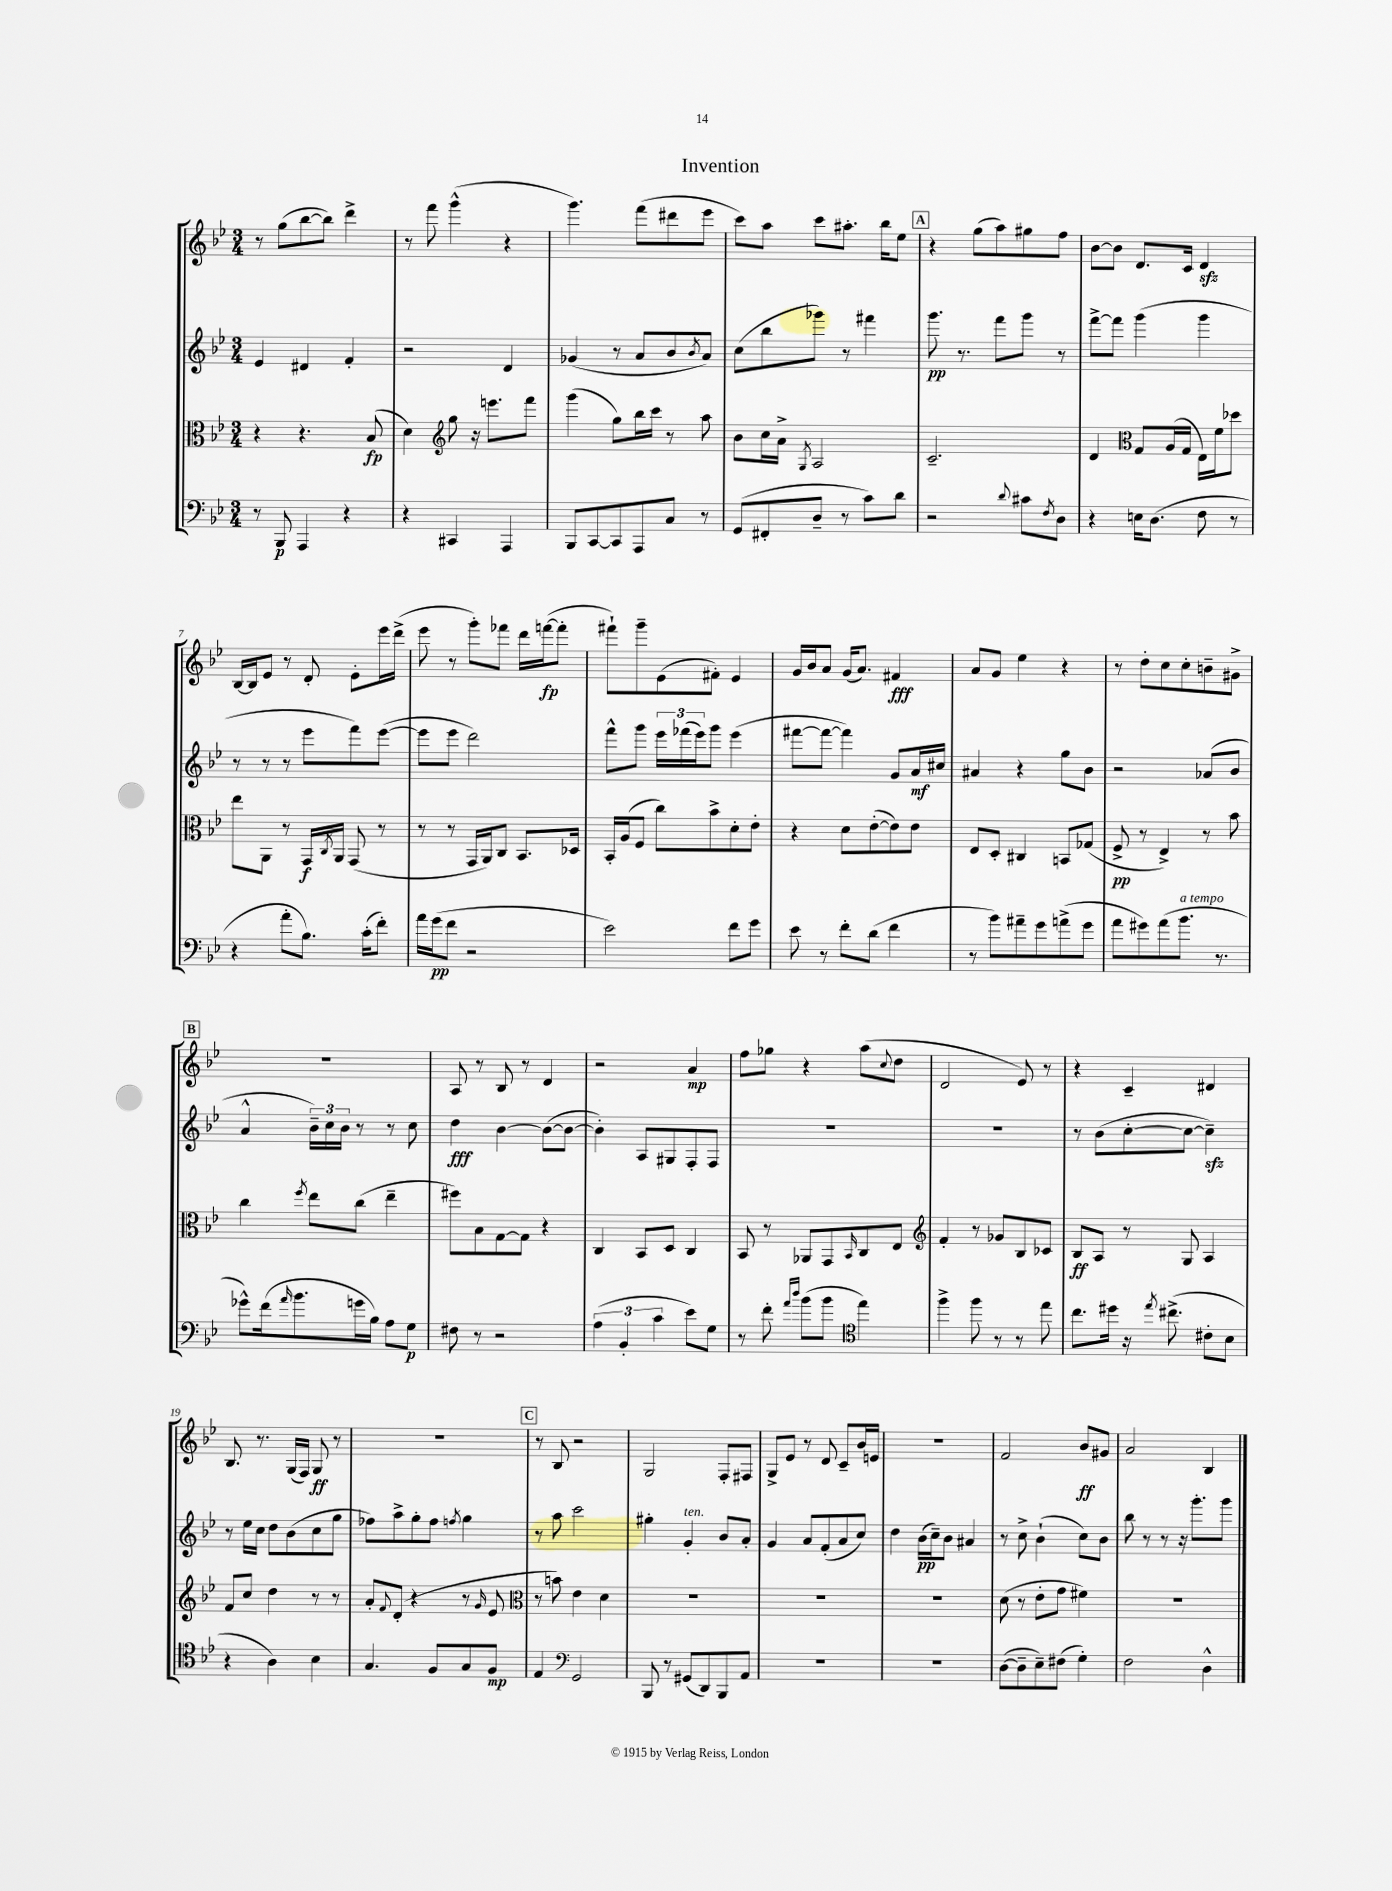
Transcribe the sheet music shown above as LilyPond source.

\header { title = "Invention" }
<<
\new StaffGroup <<
\new Staff = "s0" {
    \clef treble \key bes \major \numericTimeSignature \time 3/4
    r8 g''8( bes''8~ bes''8) d'''4-> |
    r8 f'''8 g'''4-^( r4 |
    g'''4.) f'''8( dis'''8 ees'''8 |
    c'''8) a''8 c'''8 ais''8.-. bes''16 ees''8 |
    \mark \markup { \box "A" } r4 g''8( a''8) gis''8 f''8 |
    bes'8~ bes'8 d'8. c'16 d'4\sfz |
    bes16~ bes16 ees'8 r8 d'8-. ees'8-. ees'''16 d'''16->( |
    ees'''8 r8 g'''8-.) fes'''8 d'''16 f'''16~\fp( f'''8-. |
    fis'''8-!) g'''8-- ees'8( fis'8-.) ees'4 |
    g'16 bes'16 a'8 g'16( a'8.) fis'4\fff |
    a'8 g'8 ees''4 r4 |
    r8 d''8-. c''8 c''8-. b'8-- gis'8-> |
    \mark \markup { \box "B" } R2. |
    a8 r8 bes8 r8 d'4 |
    r2 a'4\mp |
    f''8 ges''8 r4 a''8( \appoggiatura { c''8 } d''8 |
    d'2 ees'8) r8 |
    r4 c'4-- dis'4 |
    bes8. r8. g16( f16) g8\ff r8 |
    R2. |
    \mark \markup { \box "C" } r8 bes8 r2 |
    g2 f8-. fis8 |
    g8-> ees'8 r8 d'8 c'8-- bes'16 e'16 |
    R2. |
    f'2 bes'8\ff gis'8 |
    a'2 bes4 \bar "|." |
}
\new Staff = "s1" {
    \clef treble \key bes \major \numericTimeSignature \time 3/4
    ees'4 dis'4 f'4-. |
    r2 d'4 |
    ges'4( r8 a'8 bes'8 \acciaccatura { bes'8 } a'8) |
    c''8( bes''8 ges'''8) r8 fis'''4 |
    \mark \markup { \box "A" } g'''8.\pp r8. f'''8 g'''8 r8 |
    f'''8~-> f'''8 g'''4( g'''4 |
    r8 r8 r8 ees'''8 f'''8) ees'''8~( |
    ees'''8 ees'''8 d'''2) |
    f'''8-^ g'''8 \tuplet 3/2 { ees'''16 fes'''16( ees'''16) } g'''8 ees'''4( |
    fis'''8~ fis'''8~ fis'''4) g'8 a'16\mf cis''16 |
    ais'4 r4 g''8 bes'8 |
    r2 aes'8( bes'8 |
    \mark \markup { \box "B" } a'4-^ \tuplet 3/2 { bes'16--) c''16 bes'16 } r8 r8 c''8 |
    d''4\fff bes'4~ bes'8~( bes'8~ |
    bes'4-.) a8 gis8 f8-. f8 |
    R2. |
    R2. |
    r8 bes'8( c''8~-. c''8~ c''4--\sfz) |
    r8 ees''16 c''16 d''8 bes'8( c''8 g''8 |
    fes''8) a''8-> g''8-. fes''8 \acciaccatura { f''8 } g''4 |
    \mark \markup { \box "C" } r8 a''8 c'''2 |
    gis''4-. g'4-.^\markup { \italic "ten." } bes'8 a'8-. |
    g'4 a'8 f'8-.( a'8 c''8) |
    d''4 bes'16\pp( c''16--) bes'8 ais'4 |
    r8 c''8-> bes'4-!( c''8) bes'8 |
    bes''8 r8 r8 r16 g'''8.-. g'''8 \bar "|." |
}
\new Staff = "s2" {
    \clef alto \key bes \major \numericTimeSignature \time 3/4
    r4 r4. bes8\fp( |
    d'4) \clef treble g''8 r16 e'''8. f'''8 |
    g'''4( g''8) bes''16 c'''16 r8 a''8 |
    bes'8 c''16 a'16-> \acciaccatura { g8 } a2 |
    \mark \markup { \box "A" } c'2.-- |
    d'4 \clef alto g8 a16( g16 ees16) f'16 des''8 |
    ees''8 a,8 r8 g,16\f \acciaccatura { c8 } a,16 g,8( r8 |
    r8 r8 g,16 a,16) c8 bes,8. des16 |
    bes,16-. a16( f8 c''8) bes'8-> d'8-. ees'8-. |
    r4 d'8 ees'8~-.( ees'8) ees'8 |
    ees8 d8-. cis4 b,8 ges8( |
    f8->\pp r8 ees4->) r8 bes'8 |
    \mark \markup { \box "B" } c''4 \acciaccatura { f''8 } ees''8 c''8( ees''4-- |
    fis''8) bes8 g8~ g8 r4 |
    c4 bes,8 d8 c4 |
    bes,8 r8 aes,8 g,8 \grace { bes,16 } c8 ees8 |
    \clef treble f'4-. r8 ges'8 bes8 ces'8 |
    bes8\ff a8 r8 g8 a4 |
    f'8 c''8 d''4 r8 r8 |
    a'8-. \appoggiatura { f'8 } d'8-.( r4 r8 \grace { g'16 } ees'8 |
    \mark \markup { \box "C" } \clef alto r8 b'8) ees'4 d'4 |
    R2. |
    R2. |
    R2. |
    d'8( r8 ees'8-. g'8 fis'4) |
    R2. \bar "|." |
}
\new Staff = "s3" {
    \clef bass \key bes \major \numericTimeSignature \time 3/4
    r8 bes,,8\p a,,4 r4 |
    r4 cis,4 a,,4 |
    bes,,8 c,8~ c,8 a,,8 c8 r8 |
    g,8( fis,8-. d8-- r8 c'8) d'8 |
    \mark \markup { \box "A" } r2 \appoggiatura { d'8 } cis'8 \acciaccatura { f8 } d8 |
    r4 e16 d8.( f8 r8 |
    r4 a'8-. bes8.) c'16-.( f'8-.) |
    a'16 g'16\pp( f'8 r2 |
    ees'2) f'8 g'8 |
    ees'8 r8 f'8-. d'8( f'4 |
    r8 bes'8) ais'8-- g'8 a'8->( g'8 |
    a'8 gis'8) a'8( bes'8.^\markup { \italic "a tempo" } r8. |
    \mark \markup { \box "B" } ges'8-^) f'16( \grace { a'16 } bes'8. g'16 bes16) a8 g8\p |
    fis8 r8 r2 |
    \tuplet 3/2 { a4( bes,4-. c'4 } ees'8) g8 |
    r8 f'8-. \grace { a'16 d''16 } bes'8( bes'8 \clef tenor ees''4) |
    f''4-> f''8 r8 r8 ees''8 |
    c''8. dis''16 r16 \acciaccatura { ees''8 } cis''8.->( cis'8-. bes8 |
    r4 a4) bes4 |
    g4. f8 g8 f8\mp |
    \mark \markup { \box "C" } ees4 \clef bass g,2 |
    bes,,8 r8 gis,8( d,8) bes,,8 a,8 |
    R2. |
    R2. |
    d8~( d8-- ees8--) fis8( g4-.) |
    f2 d4-^ \bar "|." |
}
>>
>>
